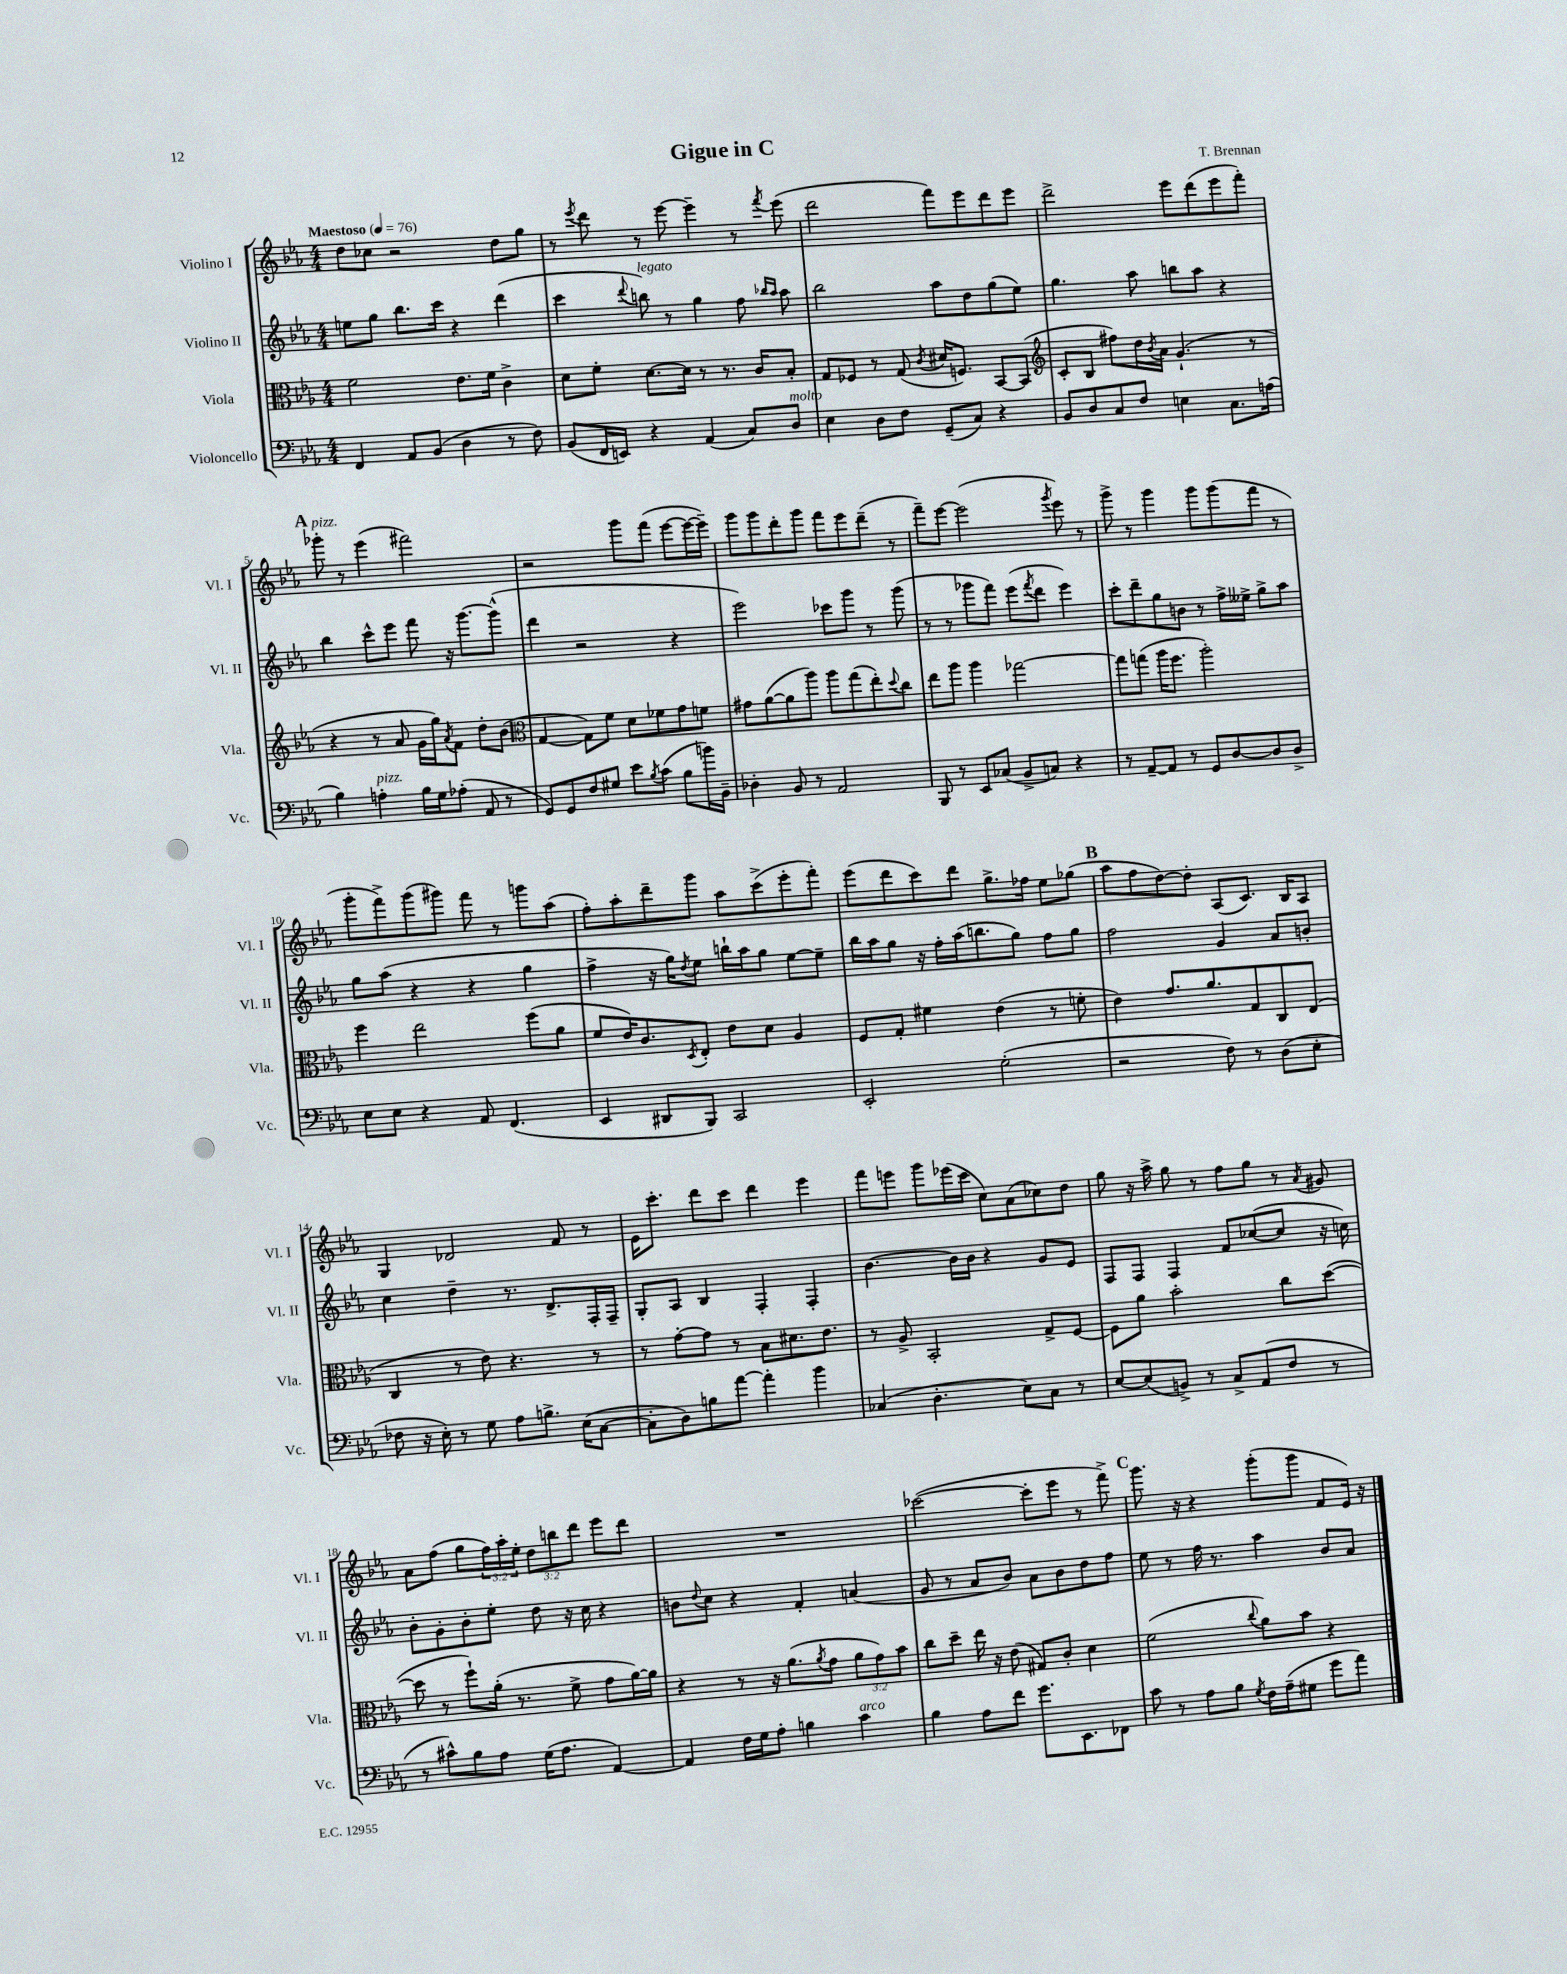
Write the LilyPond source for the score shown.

\header { title = "Gigue in C" composer = "T. Brennan" }
<<
\new StaffGroup <<
\new Staff = "s0" \with { instrumentName = "Violino I" shortInstrumentName = "Vl. I" } {
    \clef treble \key ees \major \numericTimeSignature \time 4/4 \override Staff.TupletNumber.text = #tuplet-number::calc-fraction-text \tempo "Maestoso" 4 = 76
    d''8 ces''8 r2 d''8 g''8 |
    r8 \acciaccatura { ees'''8 } d'''8 r8 ees'''8~ ees'''4-- r8 \acciaccatura { f'''8 } ees'''8( |
    d'''2 f'''8) ees'''8 d'''8 ees'''8 |
    d'''2-> ees'''8 d'''8( ees'''8 f'''8-.) |
    \mark \markup { \bold "A" } ges'''8-.^\markup { \italic "pizz." } r8 ees'''4( fis'''2) |
    r2 g'''8 f'''8( ees'''8~ ees'''16~ ees'''16--) |
    g'''8 g'''8 d'''8-. g'''8 f'''8 ees'''8 d'''8--( r8 |
    f'''8--) ees'''8~ ees'''2( \acciaccatura { g'''8 } ees'''8) r8 |
    g'''8-> r8 g'''4 g'''8 g'''8( f'''8 r8 |
    g'''8-. f'''8->) g'''8( gis'''8) f'''8 r8 g'''8 aes''8( |
    f''8-.) aes''8-. d'''8-- g'''8 aes''8 c'''8->( ees'''8-. f'''8-.) |
    ees'''8( d'''8 c'''8) d'''8 g''8.-> fes''16 ees''8 ges''8( |
    \mark \markup { \bold "B" } aes''8 f''8 d''8~) d''8-. aes8( c'8.) bes16 aes8 |
    g4 des'2 f'8 r8 |
    ees'16 c'''8.-. d'''8 c'''8 d'''4 ees'''4 |
    f'''8 e'''8 g'''8 ees'''16( c'''16 c''8) aes'8( ces''8) d''8 |
    g''8 r16 aes''16-> g''8 r8 f''8 g''8 r8 \acciaccatura { aes'8 } gis'8 |
    aes'8 f''8( g''8 \tuplet 3/2 { f''16) aes''16-. ees''16-. } \tuplet 3/2 { d''8 b''8 d'''8 } ees'''8 d'''8 |
    R1 |
    ces'''2~( ces'''8-. ees'''8 r8 f'''8->) |
    \mark \markup { \bold "C" } g'''8. r16 r4 g'''8-.( g'''8 f'8 ees'16) r16 \bar "|." |
}
\new Staff = "s1" \with { instrumentName = "Violino II" shortInstrumentName = "Vl. II" } {
    \clef treble \key ees \major \numericTimeSignature \time 4/4
    e''8 g''8 bes''8. c'''16 r4 d'''4( |
    c'''4 \appoggiatura { d'''8 } b''8^\markup { \italic "legato" }) r8 g''4 f''8 \grace { bes''16 aes''16 } aes''8 |
    bes''2 aes''8 d''8 g''8( ees''8) |
    g''4. aes''8 b''8 aes''8 r4 |
    \mark \markup { \bold "A" } bes''4 c'''8-^ ees'''8 f'''8 r16 g'''8.~ g'''8-^( |
    d'''4 r2 r4 |
    ees'''2) ces'''8 g'''8 r8 g'''8( |
    r8 r8 ges'''8 f'''8) ees'''8( \acciaccatura { f'''8 } d'''8 ees'''4) |
    c'''8-. d'''8-- g''8 b'8 r8 f''16-> eeses''16-> g''8-> aes''8 |
    g''8 aes''8( r4 r4 g''4 |
    f''4-> r16 g''16) \acciaccatura { d''8 } ees''8 b''16-! aes''16 g''8 ees''8~ ees''8-- |
    bes''16 aes''16 g''8 r16 f''16-. aes''16( b''8. g''8) f''8 g''8 |
    \mark \markup { \bold "B" } f''2 g'4 aes'8 b'8-. |
    c''4 d''4-- r8. d'8.-> f16-. f16-- |
    g8-. aes8 bes4 f4-. f4-. |
    bes'4.~ bes'16 bes'16 r4 g'8 ees'8 |
    f8 f8 f4 f'8 ces''8~( ces''8 r16 c''16) |
    bes'8-. g'8-. bes'8-. ees''8-. d''8 r16 c''16 r4 |
    b'8 \appoggiatura { d''8 } c''8 r4 f'4-. a'4( |
    g'8 r8 aes'8 bes'8) aes'8 bes'8 d''8 f''8 |
    \mark \markup { \bold "C" } ees''8 r8 f''16 r8. aes''4 bes'8 aes'8 \bar "|." |
}
\new Staff = "s2" \with { instrumentName = "Viola" shortInstrumentName = "Vla." } {
    \clef alto \key ees \major \numericTimeSignature \time 4/4 \override Staff.TupletNumber.text = #tuplet-number::calc-fraction-text
    f'2 ees'8. f'16 c'4-> |
    d'8 f'8-. d'8.~ d'16 r8 r8. c'16 bes8-. |
    g8 fes8 r8 g8( \acciaccatura { c'8 } dis'16 f8.) bes,8~ bes,8( |
    \clef treble c'8-. bes8 fis''8) d''16 \acciaccatura { bes'8 } aes'16 g'4.-!( r8 |
    \mark \markup { \bold "A" } r4 r8 aes'8 g'16 g''16) \acciaccatura { aes'8 } f'8 d''8-. bes'8( |
    \clef alto g4~ g8) f'8 d'8 fes'8 g'8 f'8 |
    gis'8 aes'8~( aes'8 aes''8) aes''8 g''8( ees''8-.) \appoggiatura { d''8 } c''8 |
    ees''8 aes''8 aes''4 ges''2~ |
    ges''8 g''8( aes''16 f''8. aes''2-.) |
    f''4 ees''2 f''8( aes'8 |
    f'8 ees'16) c'8. \acciaccatura { d8 } ees8-. ees'8 d'8 aes4 |
    f8 g8-. fis'4 ees'4( r8 f'8-. |
    \mark \markup { \bold "B" } ees'4) g'8. aes'8. g8 c8 ees8( |
    c4 r8 ees'8) r4. r8 |
    r8 g'8~-. g'8 r8 bes8 dis'8. ees'8. |
    r8 aes8-> bes,2-. g8-> f8~ |
    f8 aes'8 bes'2-. c''8 d''8~( |
    d''8 r8 f''8-!) aes'16-.( r8. f'8-> g'8 aes'16~) aes'16 |
    r4 r8 r16 aes'8.( \acciaccatura { aes'8 } g'8 \tuplet 3/2 { aes'8 g'8) bes'8 } |
    c''8 d''8-- ees''16 r16 ees'8( gis8) c'8-. d'4 |
    \mark \markup { \bold "C" } f'2( \appoggiatura { c''8 } aes'8) bes'8 r4 \bar "|." |
}
\new Staff = "s3" \with { instrumentName = "Violoncello" shortInstrumentName = "Vc." } {
    \clef bass \key ees \major \numericTimeSignature \time 4/4
    f,4 aes,8 bes,8( d4 r8 f8) |
    bes,8( f,16 e,16) r4 aes,4( c8) d8^\markup { \italic "molto" } |
    ees4 d8 f8 g,8--( c8) r4 |
    bes,8 d8 c8 f8 e4 c8. a16( |
    \mark \markup { \bold "A" } bes4) a4-.^\markup { \italic "pizz." } bes16 g16 aes8-.( aes,8 r8 |
    g,8) g,8 f8 gis8 ees'8 \acciaccatura { bes8 } c'8( bes8 b'16) bes,16-- |
    des4-. bes,8 r8 aes,2 |
    bes,,8 r8 ees,8 ces8( bes,8-> c8) r4 |
    r8 aes,8~-- aes,8 r8 g,8 d8~ d8 d8-> |
    ees8 ees8 r4 aes,8 f,4.( |
    ees,4 dis,8 bes,,8) c,2 |
    ees,2-. g2-.( |
    \mark \markup { \bold "B" } r2 f8) r8 d8( ees8-. |
    fes8 r16 ees16-.) r8 g8 aes8 b8.-> ees16( c8~ |
    c8-. d8) b8 aes'8~ aes'4-. bes'4 |
    ces4( d4.-. ees8) ces8 r8 |
    ees8~ ees8( b,8->) r8 c8-> aes,8( f8 r8 |
    r8 cis'8-^) bes8 aes8 g16( aes8. aes,4~) |
    aes,4 f16 g16 aes8-. b4 c'4^\markup { \italic "arco" } |
    bes4 aes8 f'8 g'8. ees,8. fes,8 |
    \mark \markup { \bold "C" } c'8 r8 aes8 bes8 \acciaccatura { g8 } f16 aes16--( gis8 g'8 aes'8) \bar "|." |
}
>>
>>
